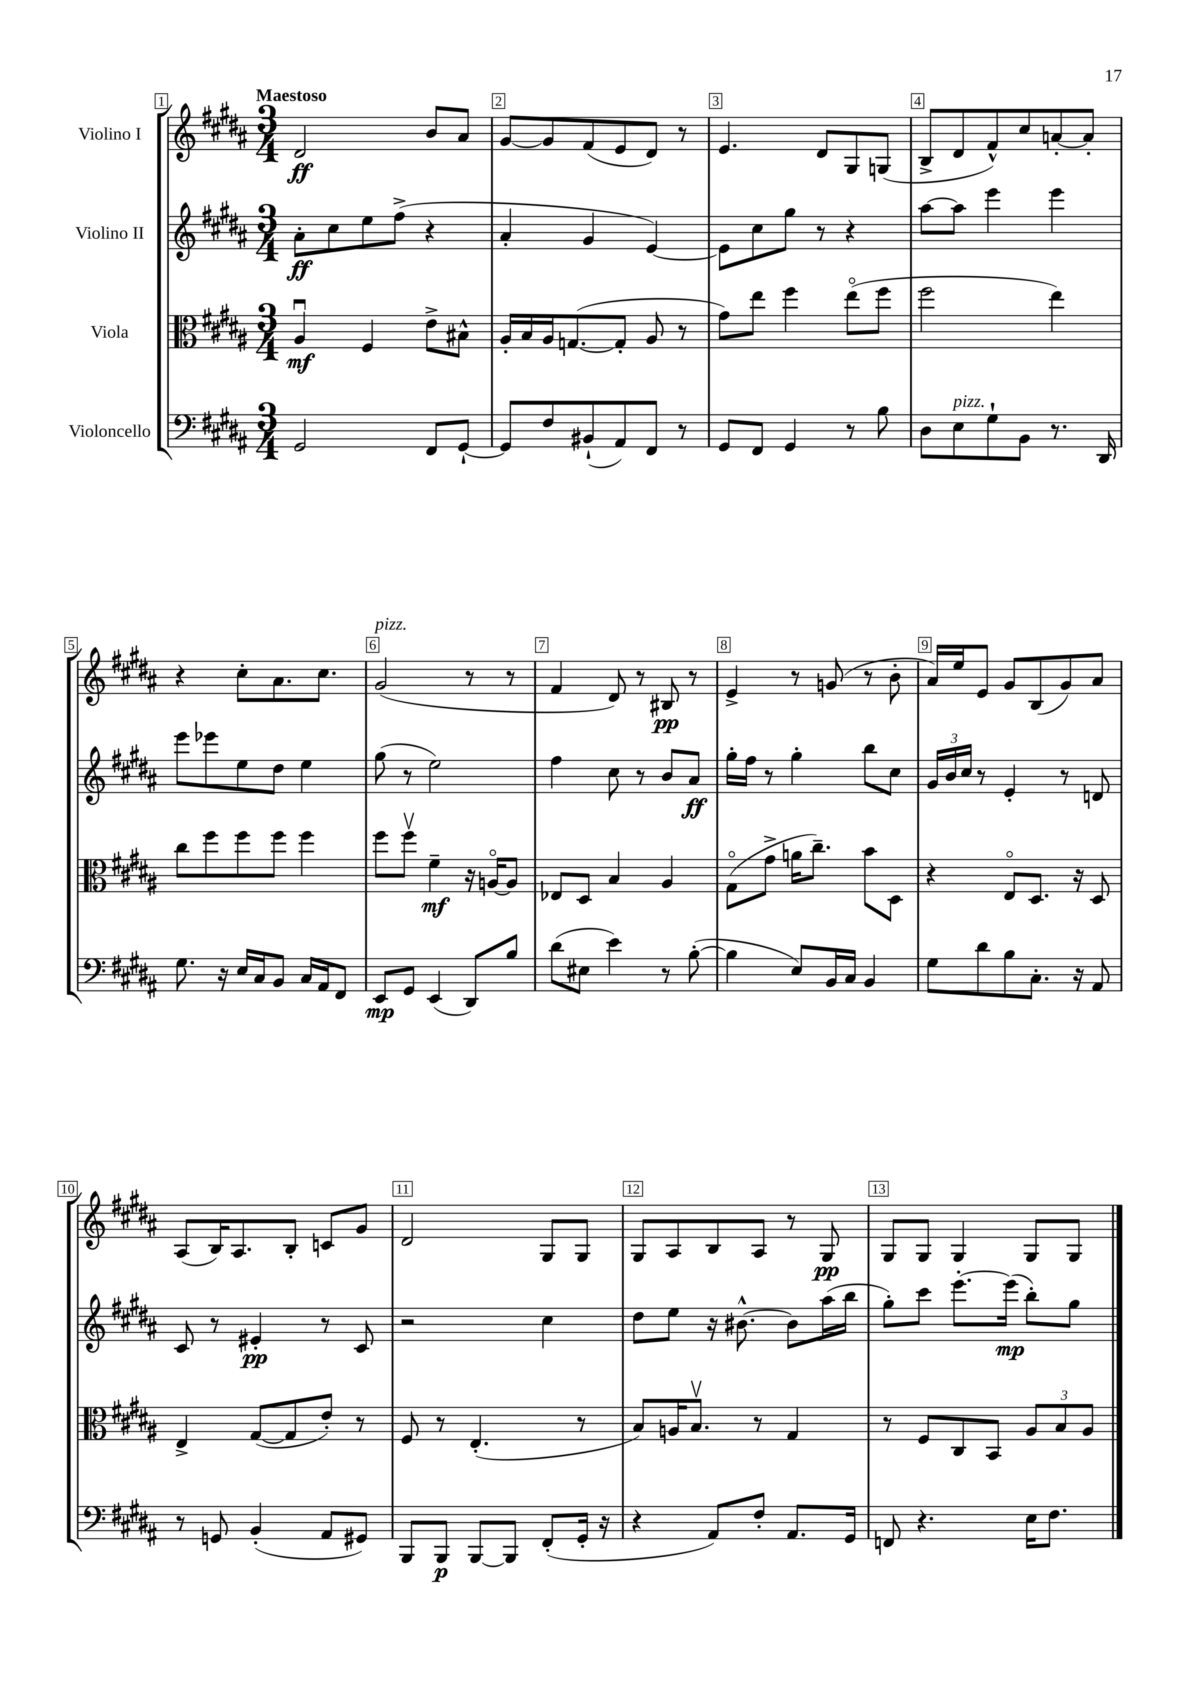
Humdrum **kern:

**kern	**dynam	**kern	**dynam	**kern	**dynam	**kern	**dynam
*part4	*part4	*part3	*part3	*part2	*part2	*part1	*part1
*staff4	*staff4	*staff3	*staff3	*staff2	*staff2	*staff1	*staff1
*I"Violoncello	*	*I"Viola	*	*I"Violino II	*	*I"Violino I	*
*clefF4	*	*clefC3	*	*clefG2	*	*clefG2	*
*k[f#c#g#d#a#]	*	*k[f#c#g#d#a#]	*	*k[f#c#g#d#a#]	*	*k[f#c#g#d#a#]	*
*M3/4	*	*M3/4	*	*M3/4	*	*M3/4	*
=1	=1	=1	=1	=1	=1	=1	=1
!	!	!	!	!	!	!LO:TX:a:B:t=Maestoso	!
2GG#/	.	4A#u/	mf	8a#'\L	ff	2d#/	ff
.	.	.	.	8cc#\	.	.	.
.	.	4F#/	.	8ee\	.	.	.
.	.	.	.	(8ff#^\J	.	.	.
8FF#/L	.	8e^\L	.	4r	.	8b/L	.
[8GG#`/J	.	8B#X^^\J	.	.	.	8a#/J	.
=2	=2	=2	=2	=2	=2	=2	=2
8GG#/L]	.	16A#'/LL	.	4a#'/	.	[8g#/L	.
.	.	16B/	.	.	.	.	.
8F#/	.	16A#/J	.	.	.	8g#/]	.
.	.	([8.Gn/	.	.	.	.	.
(8BB#X`/	.	.	.	4g#/	.	(8f#/	.
8AA#/)	.	8G'/J]	.	.	.	8e/	.
8FF#/J	.	8A#/	.	[4e/)	.	8d#/J)	.
8r	.	8r	.	.	.	8r	.
=3	=3	=3	=3	=3	=3	=3	=3
8GG#/L	.	8g#\L)	.	8e\L]	.	4.e/	.
8FF#/J	.	8ee\J	.	8cc#\	.	.	.
4GG#/	.	4ff#\	.	8gg#\J	.	.	.
.	.	.	.	8r	.	8d#/L	.
8r	.	(8ee\L	.	4r	.	8G#/	.
8B\	.	8ff#\J	.	.	.	(8Gn/J	.
=4	=4	=4	=4	=4	=4	=4	=4
8D#\L	.	2ff#\	.	[8aa#\L	.	8B^/L	.
!LO:TX:a:i:t=pizz.	!	!	!	!	!	!	!
8E\	.	.	.	8aa#\J]	.	8d#/	.
8G#`\	.	.	.	4eee\	.	8f#^^/)	.
8BB\J	.	.	.	.	.	8cc#/	.
8.r	.	4ee\)	.	4eee\	.	[8an'/	.
.	.	.	.	.	.	8a'/J]	.
16DD#/	.	.	.	.	.	.	.
!!LO:LB:g=z
=5	=5	=5	=5	=5	=5	=5	=5
8.G#\	.	8cc#\L	.	8eee\L	.	4r	.
.	.	8ff#\	.	8eee-X\	.	.	.
16r	.	.	.	.	.	.	.
16E/LL	.	8ff#\	.	8ee\	.	8cc#'\L	.
16C#/J	.	.	.	.	.	.	.
8BB/J	.	8ff#\J	.	8dd#\J	.	8.a#\	.
16C#/LL	.	4ff#\	.	4ee\	.	.	.
16AA#/J	.	.	.	.	.	8.cc#\J	.
8FF#/J	.	.	.	.	.	.	.
=6	=6	=6	=6	=6	=6	=6	=6
!	!	!	!	!	!	!LO:TX:a:i:t=pizz.	!
8EE/L	mp	8ff#\L	.	(8gg#\	.	(2g#/	.
8GG#/J	.	8ff#v\J	.	8r	.	.	.
(4EE/	.	4f#~\	mf	2ee\)	.	.	.
8DD#/L)	.	16r	.	.	.	8r	.
.	.	[16An/KL	.	.	.	.	.
8B/J	.	8A/J]	.	.	.	8r	.
=7	=7	=7	=7	=7	=7	=7	=7
(8d#\L	.	8E-X/L	.	4ff#\	.	4f#/	.
8E#X\J	.	8D#/J	.	.	.	.	.
4e\)	.	4B/	.	8cc#\	.	8d#/)	.
.	.	.	.	8r	.	8r	.
8r	.	4A#/	.	8b/L	.	8B#X/	pp
([8B'\	.	.	.	8a#/J	ff	8r	.
=8	=8	=8	=8	=8	=8	=8	=8
4B\]	.	(8G#\L	.	16gg#'\LL	.	4e^/	.
.	.	.	.	16ff#\JJ	.	.	.
.	.	8g#^\J	.	8r	.	.	.
8E/L)	.	16an\KL	.	4gg#'\	.	8r	.
.	.	8.cc#~\J)	.	.	.	.	.
16BB/L	.	.	.	.	.	(8gn/	.
16C#/JJ	.	.	.	.	.	.	.
4BB/	.	8b\L	.	8bb\L	.	8r	.
.	.	8D#\J	.	8cc#\J	.	8b'\	.
=9	=9	=9	=9	=9	=9	=9	=9
8G#\L	.	4r	.	24g#/LL	.	16a#/LL)	.
.	.	.	.	24b/	.	.	.
.	.	.	.	.	.	16ee/J	.
.	.	.	.	24cc#/JJ	.	.	.
8d#\	.	.	.	8r	.	8e/J	.
8B\	.	8E/L	.	4e'/	.	8g#/L	.
8.C#'\J	.	8.D#/J	.	.	.	(8B/	.
.	.	.	.	8r	.	8g#/)	.
16r	.	16r	.	.	.	.	.
8AA#/	.	8D#/	.	8dn/	.	8a#/J	.
!!LO:LB:g=z
=10	=10	=10	=10	=10	=10	=10	=10
8r	.	4E^/	.	8c#/	.	(8A#/L	.
8GGn/	.	.	.	8r	.	16B/K)	.
.	.	.	.	.	.	8.A#/	.
(4BB'/	.	([8G#/L	.	4e#X'/	pp	.	.
.	.	8G#/]	.	.	.	8B'/J	.
8AA#/L	.	8e'/J)	.	8r	.	8cn/L	.
8GG#X/J)	.	8r	.	8c#/	.	8g#/J	.
=11	=11	=11	=11	=11	=11	=11	=11
8BBB/L	.	8F#/	.	2r	.	2d#/	.
8BBB/J	p	8r	.	.	.	.	.
[8BBB/L	.	(4.E'/	.	.	.	.	.
8BBB/J]	.	.	.	.	.	.	.
(8FF#'/L	.	.	.	4cc#\	.	8G#/L	.
16GG#'/Jk	.	8r	.	.	.	8G#/J	.
16r	.	.	.	.	.	.	.
=12	=12	=12	=12	=12	=12	=12	=12
4r	.	8B/L)	.	8dd#\L	.	8G#/L	.
.	.	16An/K	.	8ee\J	.	8A#/	.
.	.	8.Bv/J	.	.	.	.	.
8AA#/L)	.	.	.	16r	.	8B/	.
.	.	.	.	[8.b#X^^\	.	.	.
8F#'/J	.	8r	.	.	.	8A#/J	.
8.AA#/L	.	4G#/	.	8b#\L]	.	8r	.
.	.	.	.	(16aa#\L	.	8G#/	pp
16GG#/Jk	.	.	.	16bb\JJ	.	.	.
=13	=13	=13	=13	=13	=13	=13	=13
8FFn/	.	8r	.	8gg#'\L)	.	8G#/L	.
4.r	.	8F#/L	.	8ccc#\J	.	8G#/J	.
.	.	8C#/	.	[8.eee'\L	.	4G#/	.
.	.	8BB/J	.	.	.	.	.
.	.	.	.	(16eee\Jk]	mp	.	.
16E\KL	.	12A#/L	.	8bb'\L)	.	8G#/L	.
8.F#\J	.	.	.	.	.	.	.
.	.	12B/	.	.	.	.	.
.	.	.	.	8gg#\J	.	8G#/J	.
.	.	12A#/J	.	.	.	.	.
==	==	==	==	==	==	==	==
*-	*-	*-	*-	*-	*-	*-	*-
